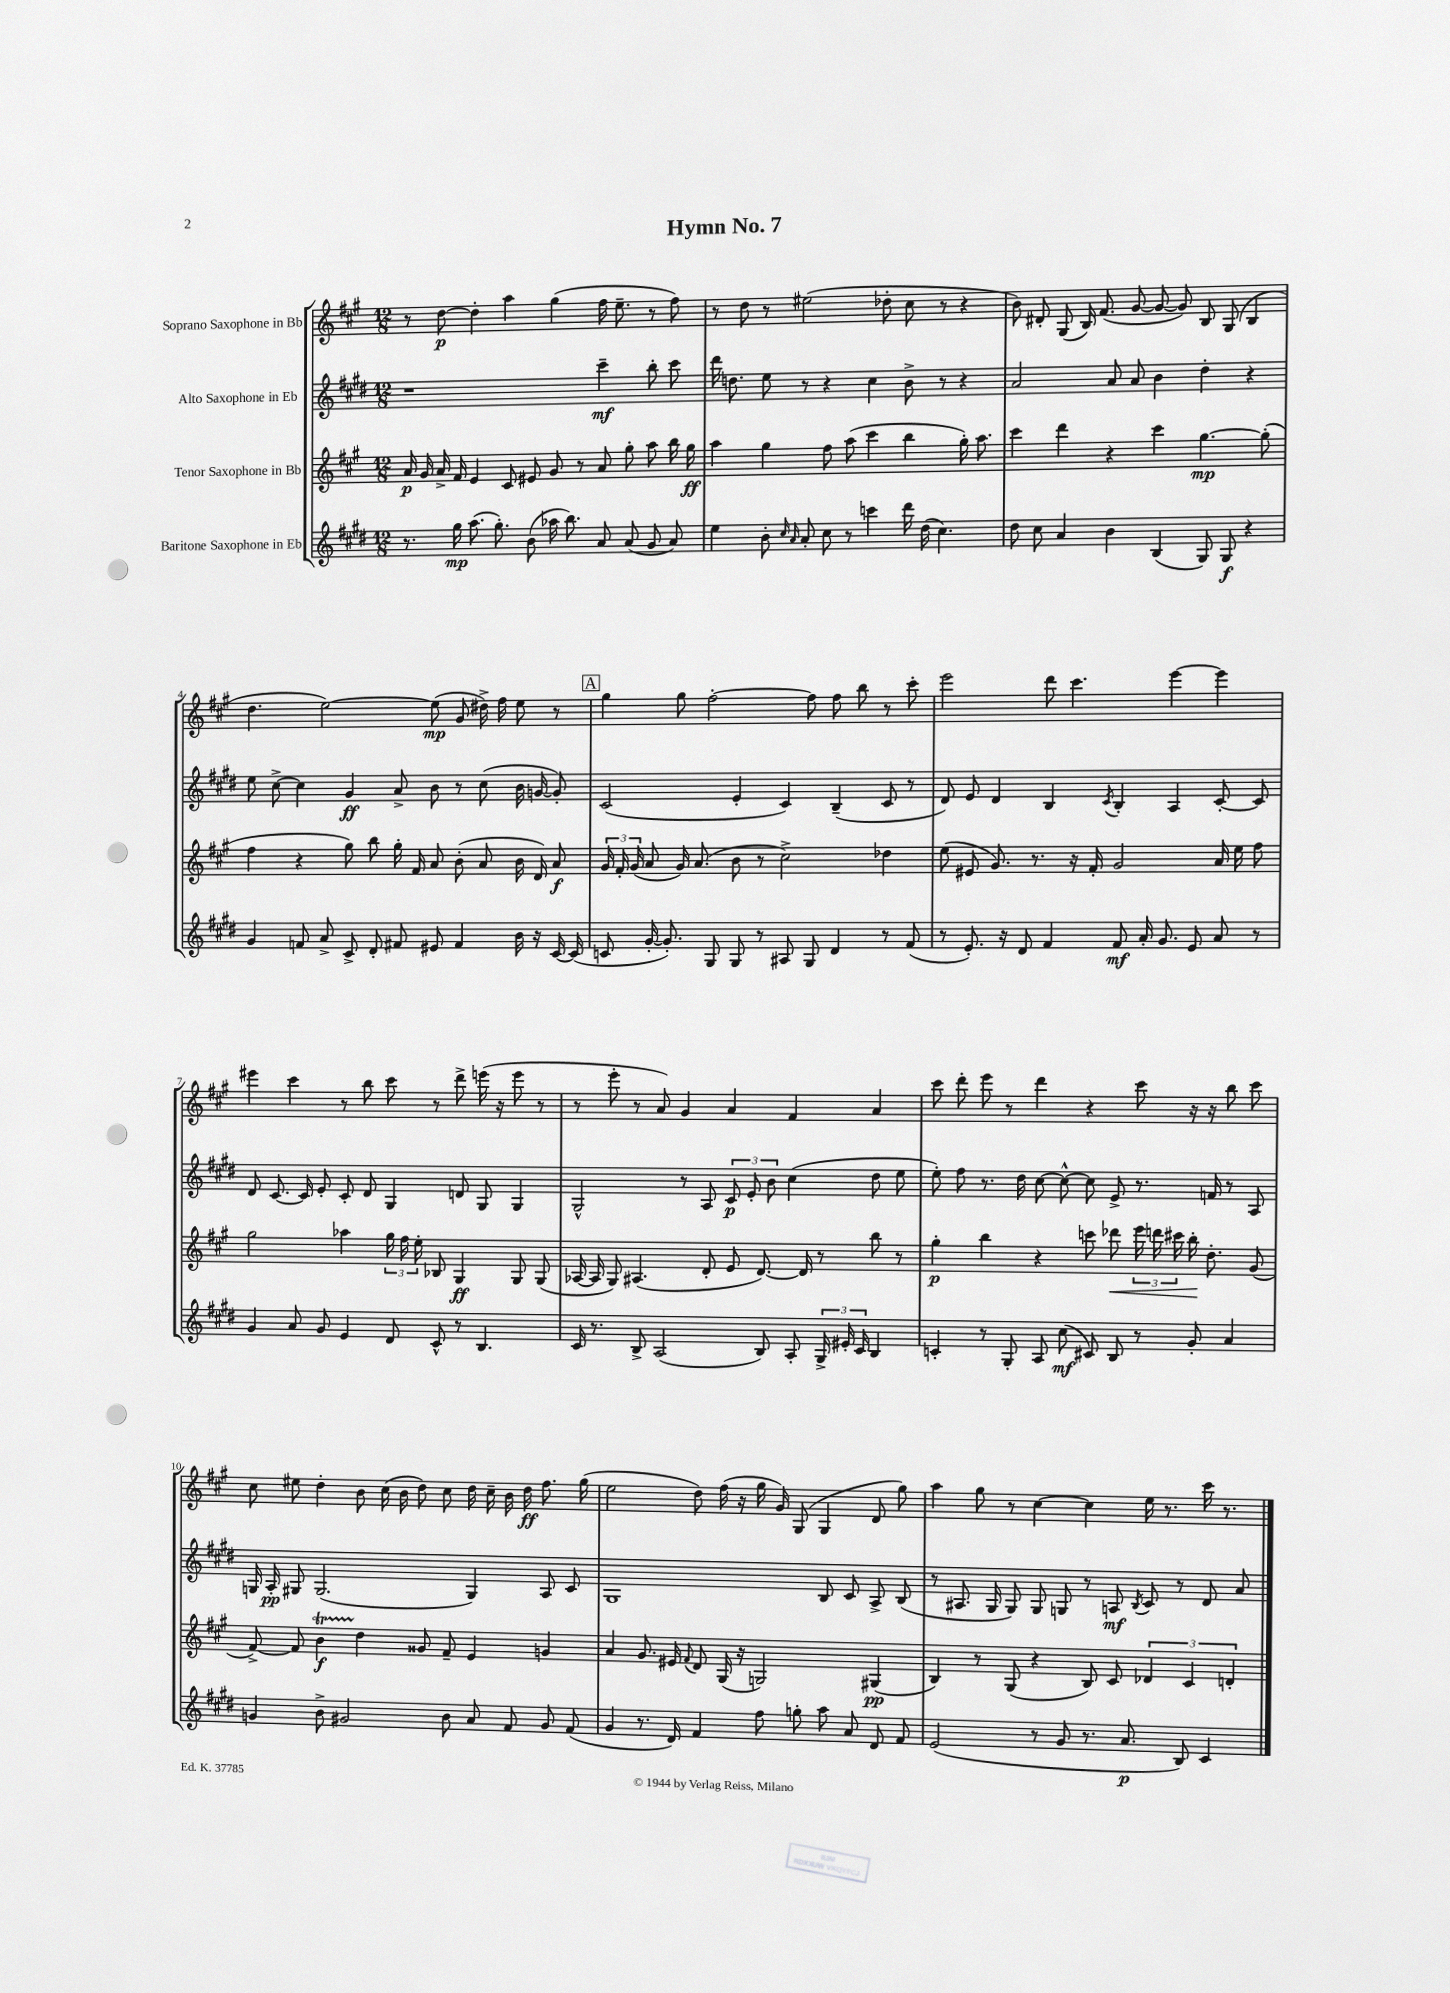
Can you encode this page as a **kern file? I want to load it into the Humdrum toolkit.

**kern	**kern	**kern	**kern
*staff4	*staff3	*staff2	*staff1
*clefG2	*clefG2	*clefG2	*clefG2
*k[f#c#g#d#]	*k[f#c#g#]	*k[f#c#g#d#]	*k[f#c#g#]
*M12/8	*M12/8	*M12/8	*M12/8
8.r	16a	1r	8r
.	16g#	.	.
.	16a^	.	[8dd
16gg#	16f#	.	.
(8.aa	4e	.	4dd']
8.gg#')	.	.	.
.	8c#	.	4aa
(8b	8e#	.	.
16aa-	8g#	.	(4gg#
8.bb)	.	.	.
.	8r	.	.
8a	8a	4ccc#~	16ff#
.	.	.	8.ee~
(8a	8gg#'	.	.
8g#	8aa	8bb'	8r
8a)	16bb	8ccc#	8ff#)
.	16gg#	.	.
=	=	=	=
4ee	4aa	16ddd#	8r
.	.	8.dd	.
.	.	.	8dd
8b'	4gg#	8ee	8r
16qqcc#	.	.	.
16qqa	.	.	.
8a'	.	8r	(2ee#
8cc#	8ff#	4r	.
8r	(8aa	.	.
4ccc	4ccc#	4cc#	.
.	.	.	8dd-'
16ddd#	4bb	8b^	8cc#
(16dd#	.	.	.
4.cc#)	.	8r	8r
.	16gg#')	4r	4r
.	8.aa	.	.
=	=	=	=
8dd#	4ccc#	2a	8b)
8cc#	.	.	8d#'
4a	4ddd	.	(8G#
.	.	.	16B)
.	.	.	(8.f#
4b	4r	8a	.
.	.	8a	[8g#
(4B	4ccc#	4b	8g#_
.	.	.	8g#])
8G#)	[4.gg#	4dd#'	8B
8G#	.	.	(8G#
4r	.	4r	4B
.	(8gg#']	.	.
=	=	=	=
4g#	4ff#	8ee	4.dd
.	.	[8cc#^	.
8f	4r	4cc#]	.
8a^	.	.	[2ee)
8c#^	8gg#)	4g#	.
8d#'	8bb	.	.
8f#	16gg#'	8a^	.
.	16f#	.	.
8e#	8a	8b	(8ee]
4f#	(8b'	8r	8g#
.	8a	(8cc#	16dd#^)
.	.	.	16ff#
16b	16b	16b	8ee
16r	16d)	[16g	.
[16c#	8a	8g'])	8r
(16c#]	.	.	.
=	=	=	=
8c	24g#	(2c#	4gg#
.	24f#'	.	.
.	(24g#	.	.
[16g#'	8a	.	.
8.g#'])	.	.	.
.	16g#)	.	8gg#
.	(8.a	.	.
8G#	.	.	[2ff#'
8G#	8b	4e'	.
8r	8r	.	.
8A#	2cc#^)	4c#)	.
8G#	.	.	8ff#]
4d#	.	(4B~	8ff#
.	.	.	8bb
8r	4dd-	8c#	8r
(8f#	.	8r	8ccc#'
=	=	=	=
8r	(8ee	8d#)	2eee
8.e')	8e#	8e	.
.	8.g#)	4d#	.
16r	.	.	.
8d#	.	.	.
.	8.r	.	.
4f#	.	4B	8ddd
.	16r	.	4.ccc#
.	16f#'	.	.
.	.	8qc#	.
8f#	2g#	4B'	.
16a'	.	.	.
8.g#	.	.	.
.	.	4A	[4eee
8e	.	.	.
8a	16a	[8c#'	4eee]
.	16ee	.	.
8r	8ff#	8c#]	.
=	=	=	=
4g#	2gg#	8d#	4eee#
.	.	[8.c#	.
8a	.	.	4ccc#
.	.	16c#]	.
8g#	.	8e'	.
4e	4aa-	8c#'	8r
.	.	8d#	8bb
8d#	24gg#	4G#	8ccc#
.	24ff#	.	.
.	24ee'	.	.
8c#^^	8B-	.	8r
8r	4G#	8d	8ddd^
4.B	.	8G#	(16eee
.	.	.	16r
.	8G#	4G#	8eee
.	(8G#	.	8r
=	=	=	=
16c#	[16A-	2G#^^	8r
8.r	16A-]	.	.
.	8G#)	.	8eee'
8B^	(4.A#	.	8r
(2A	.	.	8a)
.	.	8r	4g#
.	8d'	8A	.
.	8e	12c#	4a
.	.	12e'	.
8B)	[8.d)	.	.
.	.	12b	.
8A'	.	(4cc#	4f#
.	16d]	.	.
24G#^	8r	.	.
24e#'	.	.	.
24c#	.	.	.
4B	8bb	8dd#	4a
.	8r	8ee	.
=	=	=	=
4c'	4gg#'	8ee')	8ccc#
.	.	8ff#	8ddd'
8r	4bb	8.r	8eee
8G#'	.	.	8r
.	.	16dd#	.
8A	4r	[8cc#	4ddd
(8cc#	.	8cc#^^_	.
8c#)	8ccc	8cc#]	4r
8B	8ddd-	8e^	.
8r	24eee	8.r	8ccc#
.	24ddd	.	.
.	24ccc#	.	.
8g#'	16bb'	.	16r
.	8.dd'	16f	16r
4a	.	8r	8bb
.	(8g#	8A	8ccc#
=	=	=	=
4g	[8f#^)	16G	8cc#
.	.	16A'	.
.	8f#]	8G#	8ee#
8b^	4b	(2.G#	4dd'
2g#	.	.	.
.	4dd	.	8b
.	.	.	(16cc#
.	.	.	16b
.	8g##	.	8dd)
8b	8f#~	.	8cc#
8a	4e	4G#)	16dd
.	.	.	16cc#~
8f#	.	.	16b
.	.	.	16dd
8g#	4g	8A	8.ff#
(8f#	.	8c#	.
.	.	.	(16gg#
=	=	=	=
4g#	4a	1G#	2ee
8.r	8.g#	.	.
16d#)	16e#	.	.
.	8qqf#	.	.
4f#	8d	.	8dd)
.	(16G#	.	(16ff#
.	16r	.	16r
8ff#	2G)	.	16gg#
.	.	.	16g#)
8gg'	.	.	(8G#
8aa	.	8B	4G#
8a	.	8c#	.
8d#	(4G#	8A^	8d
8f#	.	(8B	8gg#)
=	=	=	=
(2e	4B)	8r	4aa
.	.	8.A#	.
.	8r	.	8gg#
.	.	16G#	.
.	(8G#	8G#)	8r
8r	4r	8G#	[4cc#
8g#	.	8G	.
8.r	8B)	8r	4cc#]
.	8c#	8A	.
8.a	.	.	.
.	.	8qB	.
.	6d-	8c#	16ee
.	.	.	8.r
8B)	.	8r	.
.	6c#	.	.
4c#	.	8d#	16ccc#
.	.	.	8.r
.	6d'	.	.
.	.	8a	.
==	==	==	==
*-	*-	*-	*-
